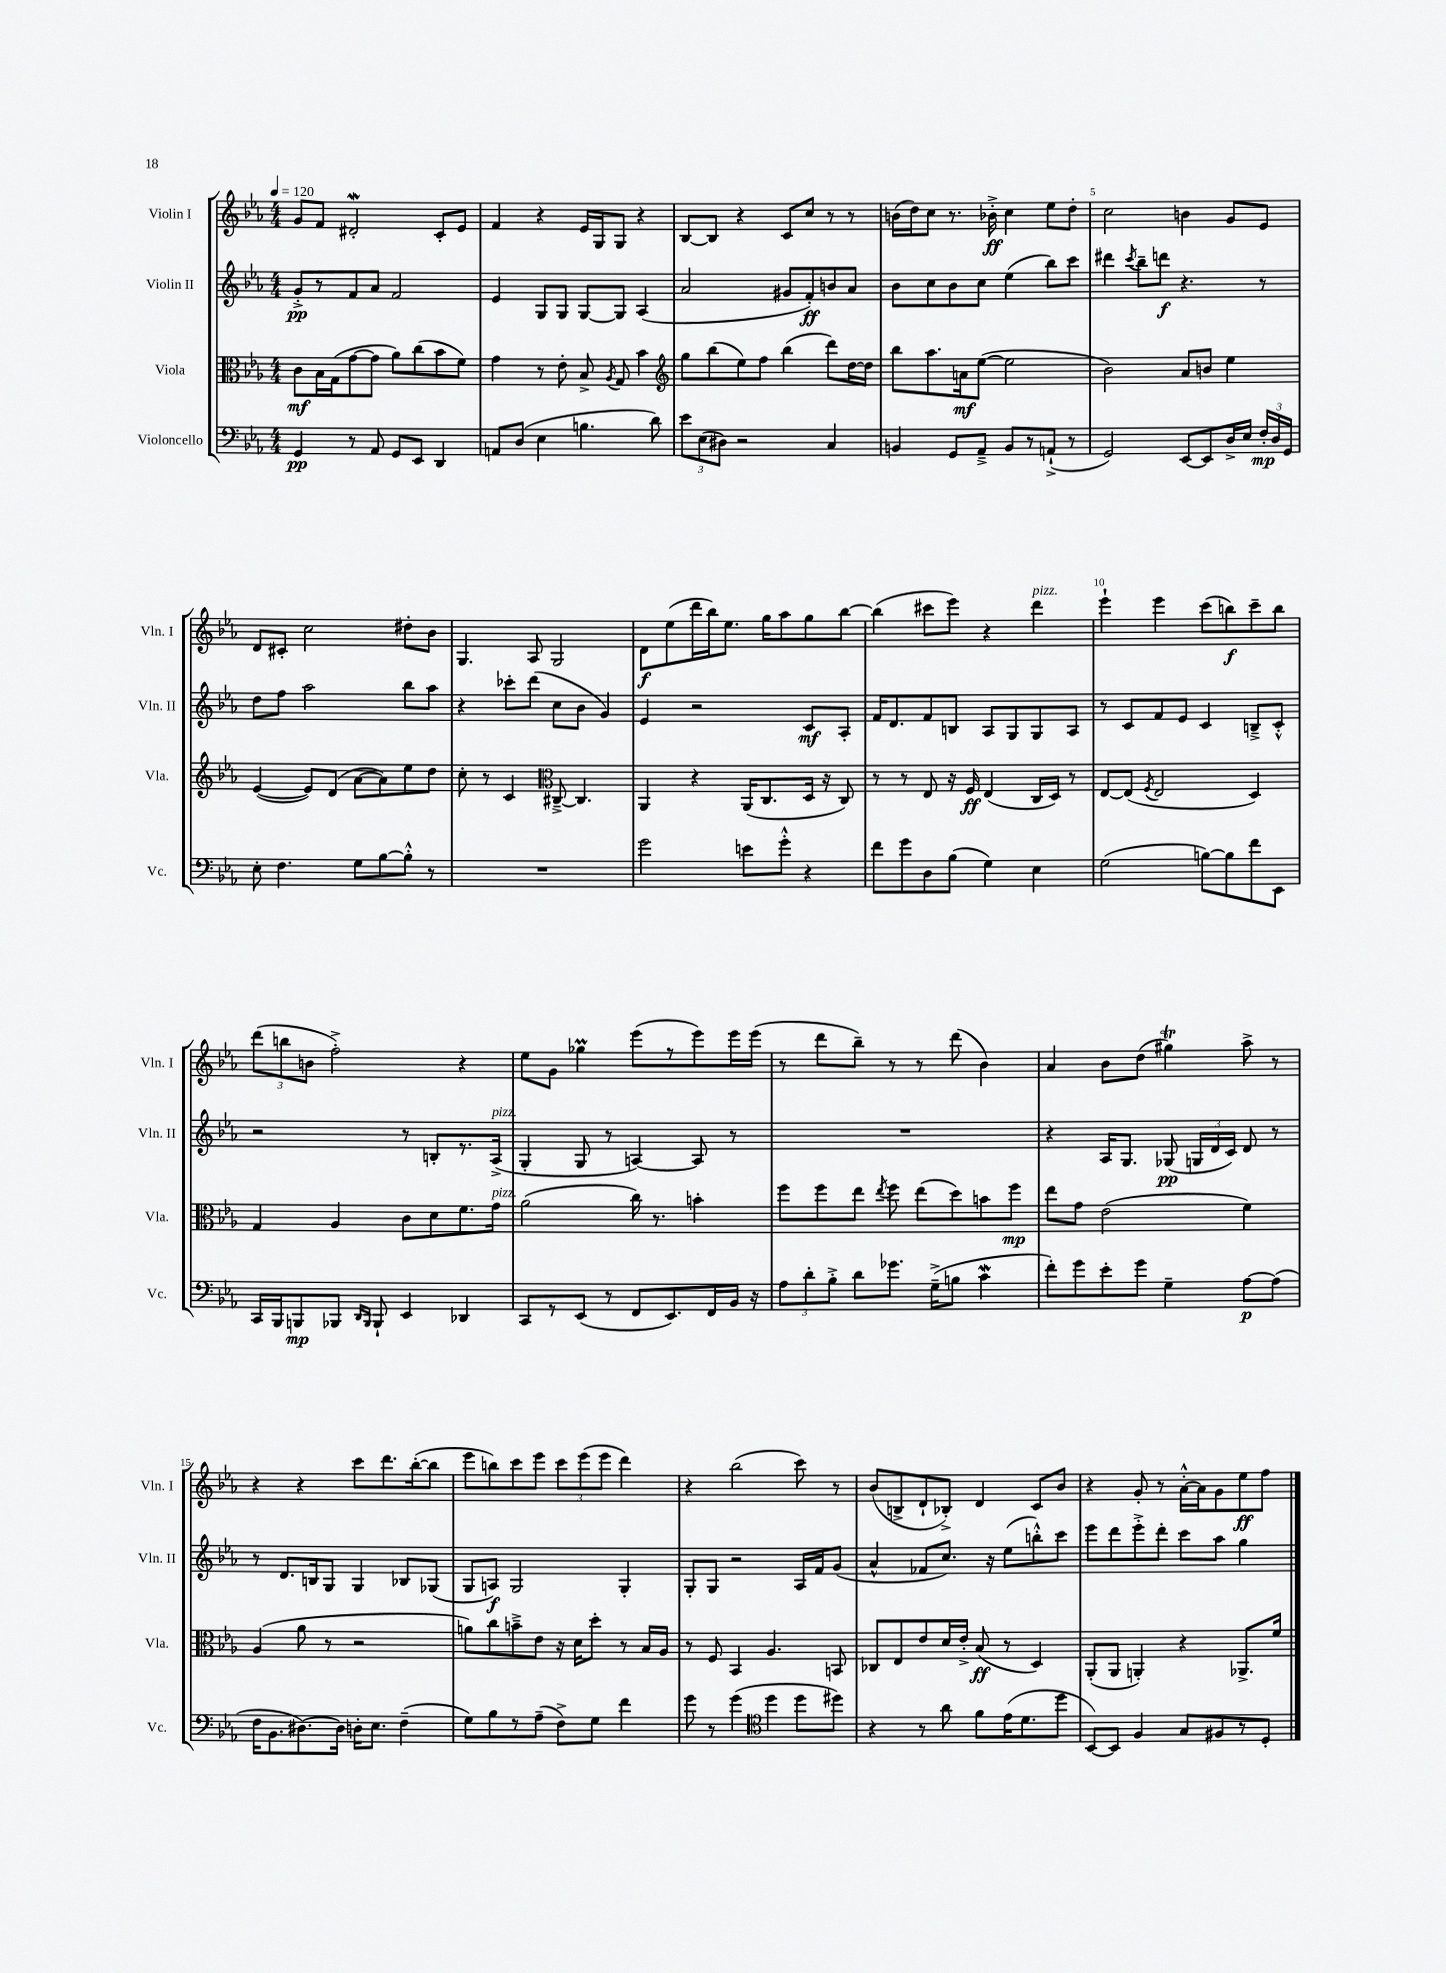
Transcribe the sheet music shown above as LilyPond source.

<<
\new StaffGroup <<
\new Staff = "s0" \with { instrumentName = "Violin I" shortInstrumentName = "Vln. I" } {
    \clef treble \key ees \major \numericTimeSignature \time 4/4 \tempo 4 = 120
    \autoBeamOff g'8[ f'8] dis'2-.\mordent c'8[-. ees'8] |
    f'4 r4 ees'16[ g16 g8] r4 |
    bes8[~ bes8] r4 c'8[ c''8] r8 r8 |
    b'16[( d''16) c''8] r8. bes'16-.->\ff c''4 ees''8[ d''8]-. |
    c''2 b'4 g'8[ ees'8] |
    d'8[ cis'8]-. c''2 dis''8[-. bes'8] |
    g4. aes8 g2 |
    d'8[\f ees''8( d'''16 bes''16) ees''8.] g''16[ aes''8 g''8 bes''8]~ |
    bes''4( cis'''8[ ees'''8]) r4 d'''4^\markup { \italic "pizz." } |
    ees'''4-! ees'''4 c'''8[( b''8\f) c'''8-- b''8] |
    \tuplet 3/2 { d'''8[( b''8 b'8] } f''2-.->) r4 |
    ees''8[ g'8] ges''4\prall ees'''8[( r8 ees'''8) ees'''16 ees'''16]( |
    r8 d'''8[ bes''8]--) r8 r8 d'''8( bes'4) |
    aes'4 bes'8[ d''8]( gis''4\trill) aes''8-> r8 |
    r4 r4 c'''8[ d'''8. bes''16~-.( bes''8] |
    ees'''8[ b''8) c'''8 ees'''8] \tuplet 3/2 { c'''8[ ees'''8( ees'''8] } d'''4) |
    r4 bes''2( c'''8) r8 |
    bes'8[( b8-> d'8-! bes8]-.->) d'4 c'8[ bes'8] |
    r4 g'8-. r8 aes'16[~-.-^ aes'16 g'8 ees''8\ff f''8] \bar "|." |
}
\new Staff = "s1" \with { instrumentName = "Violin II" shortInstrumentName = "Vln. II" } {
    \clef treble \key ees \major \numericTimeSignature \time 4/4
    \autoBeamOff g'8[-.->\pp r8 f'8 aes'8] f'2 |
    ees'4 g8[ g8] g8[~ g8] aes4( |
    aes'2 gis'8[ f'8-.\ff) b'8 aes'8] |
    bes'8[ c''8 bes'8 c''8] ees''4( bes''8[) c'''8] |
    dis'''4 \acciaccatura { c'''8 } bes''8[-- d'''8]\f r4. r8 |
    d''8[ f''8] aes''2 bes''8[ aes''8] |
    r4 ces'''8[-. d'''8]( c''8[ bes'8] g'4) |
    ees'4 r2 c'8[\mf aes8]-. |
    f'16[ d'8. f'8 b8] aes8[ g8 g8 aes8] |
    r8 c'8[ f'8 ees'8] c'4 b8[---> c'8]-.-^ |
    r2 r8 b8[-. r8. aes16]->^\markup { \italic "pizz." }( |
    g4-. g8 r8 a4~) a8 r8 |
    R1 |
    r4 aes16[ g8.] ges8\pp( \tuplet 3/2 { g16[ d'16 c'16]) } d'8 r8 |
    r8 d'8.[ b16 g8] g4 bes8[ ges8]( |
    g8[ a8]\f) g2 g4-. |
    g8[-. g8] r2 aes16[ f'16 g'8]( |
    aes'4-^ fes'8[ c''8.]) r16 ees''8[( b''8-.-^) c'''8] |
    ees'''8[ d'''8 ees'''8-.-> d'''8]-. c'''8[ aes''8] g''4 \bar "|." |
}
\new Staff = "s2" \with { instrumentName = "Viola" shortInstrumentName = "Vla." } {
    \clef alto \key ees \major \numericTimeSignature \time 4/4
    \autoBeamOff c'8[\mf bes16 g16( g'8~ g'8] aes'8[) c''8( bes'8 f'8]) |
    g'4 r8 ees'8-. bes8-> \acciaccatura { aes8 } g8 bes'4 |
    \clef treble g''8[ bes''8( ees''8) f''8] bes''4( d'''8[) d''16~ d''16] |
    bes''8[ aes''8. a'16\mf ees''8]~( ees''2 |
    bes'2) aes'8[ b'8] ees''4 |
    ees'4~( ees'8[) d'8]( aes'8[~ aes'8) ees''8 d''8] |
    c''8-. r8 c'4 \clef alto cis8~---> cis4. |
    aes,4 r4 aes,16[( c8. d16] r16 c8) |
    r8 r8 ees8 r16 f16\ff ees4( c16[ d16]) r8 |
    ees8[~ ees8]( \acciaccatura { f8 } ees2 d4) |
    g4 aes4 c'8[ d'8 f'8. g'16]^\markup { \italic "pizz." } |
    aes'2( c''16) r8. b'4-. |
    f''8[ f''8 ees''8] \acciaccatura { ees''8 } f''8 ees''8[( d''8) b'8 f''8]\mp |
    ees''8[ g'8] ees'2( f'4) |
    aes4( aes'8 r8 r2 |
    a'8[) c''8 b'8---> ees'8] r16 d'16[ d''8]-. r8 bes16[ aes16] |
    r8 f8 bes,4 aes4. b,8 |
    ces8[ ees8 ees'8 d'16 ees'16]-.-> bes8\ff( r8 d4) |
    aes,8[-.( aes,8] a,4-.) r4 aes,8.[-> f'16] \bar "|." |
}
\new Staff = "s3" \with { instrumentName = "Violoncello" shortInstrumentName = "Vc." } {
    \clef bass \key ees \major \numericTimeSignature \time 4/4
    \autoBeamOff g,4\pp r8 aes,8 g,8[ ees,8] d,4 |
    a,8[ d8]( ees4 b4. d'8) |
    \tuplet 3/2 { ees'8[ ees8( dis8]) } r2 c4 |
    b,4 g,8[ aes,8]---> b,8[ r8 a,8]-!->( r8 |
    g,2) ees,8[~ ees,8 d16-> ees16] \tuplet 3/2 { f16[-.\mp d16 g,16] } |
    ees8-. f4. g8[ bes8~ bes8]-.-^ r8 |
    R1 |
    g'2 e'8[ g'8]-.-^ r4 |
    f'8[ g'8 d8 bes8]( g4) ees4 |
    g2( b8[~) b8 f'8 ees,8] |
    c,16[ bes,,16 b,,8\mp bes,,8] \grace { d,16[ bes,,16] } bes,,8-! ees,4 des,4 |
    c,8[ r8 ees,8]( r8 f,8[ ees,8.) f,16 bes,16] r16 |
    \tuplet 3/2 { aes8[ d'8-. bes8]-.-> } d'8[ ges'8.] g16[--->( b8] c'4\mordent |
    f'8[-.) g'8 ees'8-. g'8] g4-- aes8[~\p aes8]( |
    f16[ bes,8. dis8.~) dis16] d16[-. ees8.] f4--( |
    g8[) bes8 r8 aes8]--( f8[->) g8] f'4 |
    g'8 r8 g'4( \clef tenor d''4 d''8[ dis''8]) |
    r4 r8 aes'8 f'8[ ees'16( d'8. d''8] |
    bes,8[~) bes,8] f4 g8[ fis8 r8 d8]-. \bar "|." |
}
>>
>>
\layout { \context { \Score \override BarNumber.break-visibility = ##(#f #t #t) barNumberVisibility = #(every-nth-bar-number-visible 5) } }
